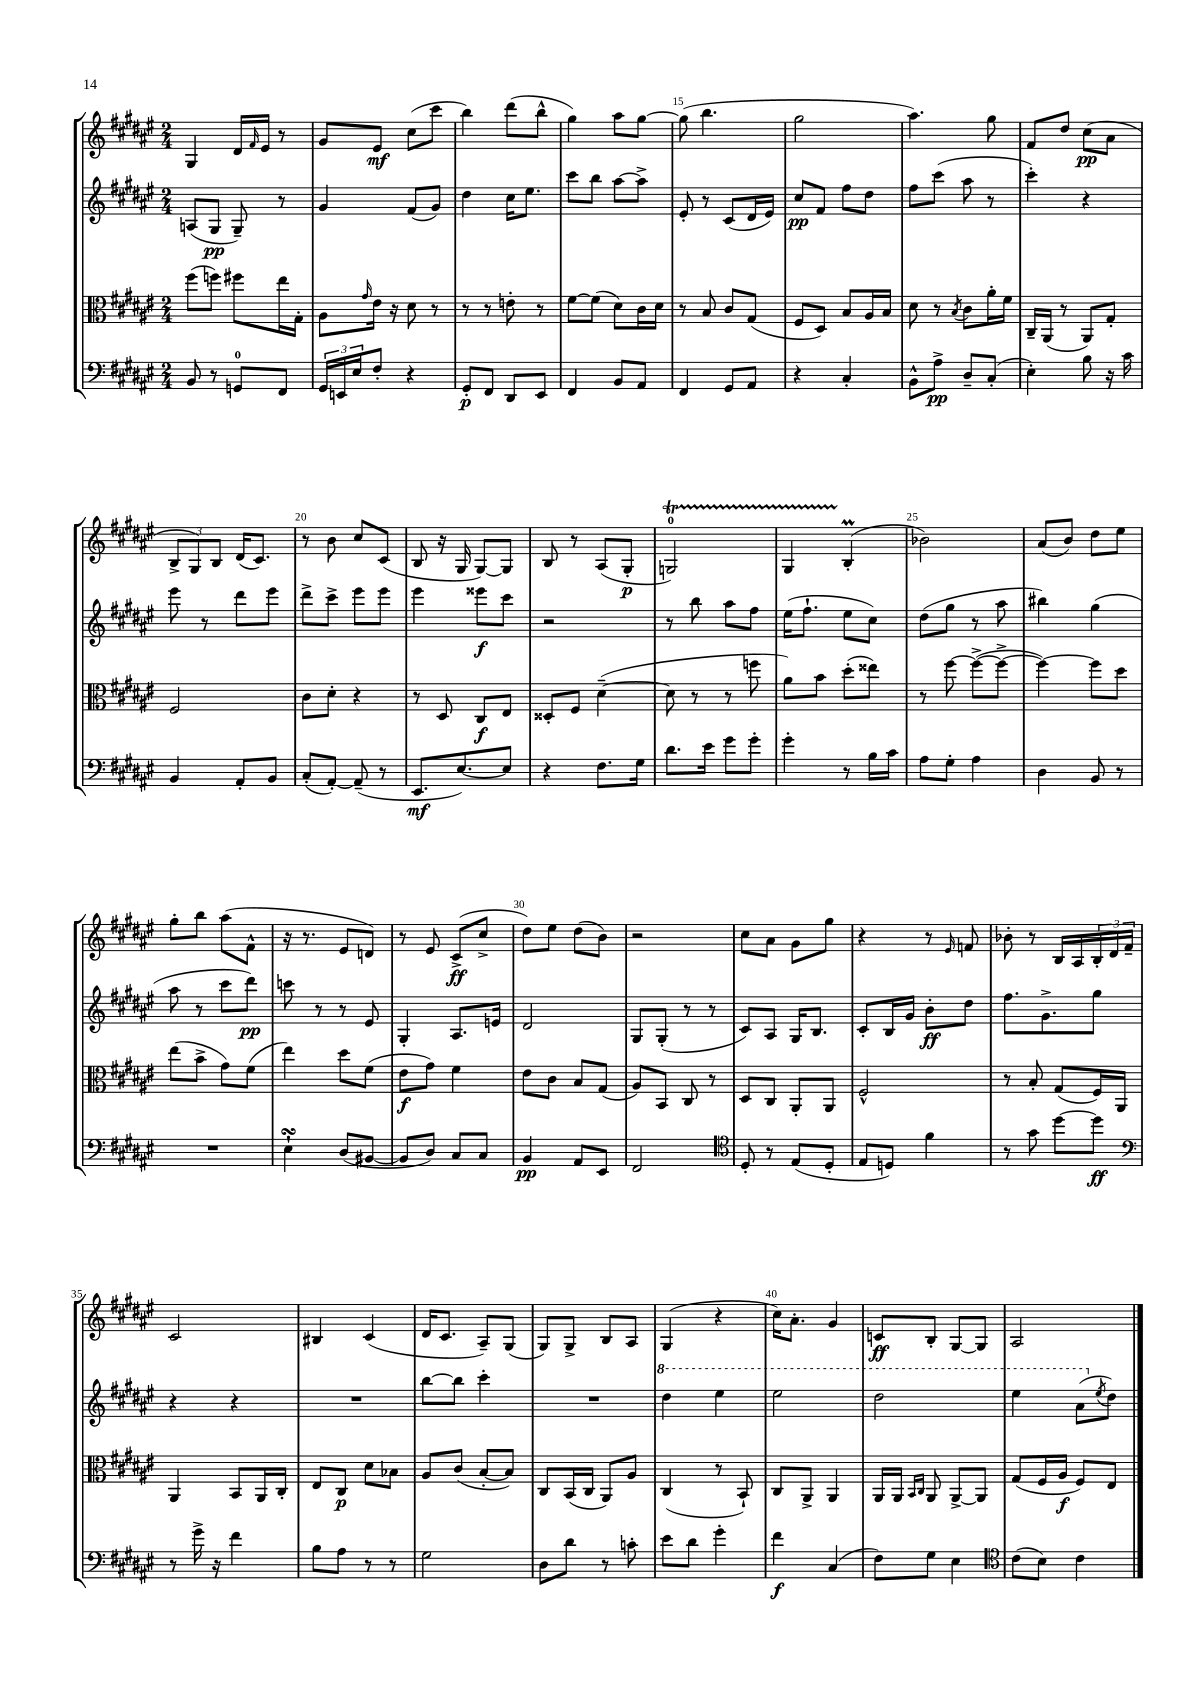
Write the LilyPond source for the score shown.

<<
\new StaffGroup <<
\new Staff = "s0" {
    \clef treble \key fis \major \numericTimeSignature \time 2/4
    gis4 dis'16 \grace { fis'16 } eis'16 r8 |
    gis'8 eis'8\mf cis''8( cis'''8 |
    b''4) dis'''8( b''8-^ |
    gis''4) ais''8 gis''8~ |
    gis''8( b''4. |
    gis''2 |
    ais''4.) gis''8 |
    fis'8 dis''8 cis''8\pp( ais'8 |
    \tuplet 3/2 { b8-> gis8) b8 } dis'16( cis'8.) |
    r8 b'8 cis''8 cis'8( |
    b8 r16 gis16 gis8~) gis8 |
    b8 r8 ais8( gis8-.\p |
    g2-0\startTrillSpan) |
    gis4 b4-.\prall\stopTrillSpan( |
    bes'2) |
    ais'8( b'8) dis''8 eis''8 |
    gis''8-. b''8 ais''8( fis'8-^ |
    r16 r8. eis'8 d'8) |
    r8 eis'8 cis'8->\ff( cis''8-> |
    dis''8) eis''8 dis''8( b'8) |
    r2 |
    cis''8 ais'8 gis'8 gis''8 |
    r4 r8 \grace { eis'16 } f'8 |
    bes'8-. r8 b16 ais16 \tuplet 3/2 { b16-. dis'16 fis'16-- } |
    cis'2 |
    bis4 cis'4( |
    dis'16 cis'8. ais8--) gis8( |
    gis8) gis8-> b8 ais8 |
    gis4( r4 |
    cis''16) ais'8.-. gis'4 |
    c'8\ff b8-. gis8~ gis8 |
    ais2 \bar "|." |
}
\new Staff = "s1" {
    \clef treble \key fis \major \numericTimeSignature \time 2/4
    a8( gis8\pp gis8--) r8 |
    gis'4 fis'8( gis'8) |
    dis''4 cis''16 eis''8. |
    cis'''8 b''8 ais''8~ ais''8-> |
    eis'8-. r8 cis'8( dis'16 eis'16) |
    cis''8\pp fis'8 fis''8 dis''8 |
    fis''8 cis'''8( ais''8 r8 |
    cis'''4-.) r4 |
    eis'''8 r8 dis'''8 eis'''8 |
    dis'''8-> cis'''8-> eis'''8 eis'''8 |
    eis'''4 eisis'''8\f cis'''8 |
    r2 |
    r8 b''8 ais''8 fis''8 |
    eis''16( fis''8.-! eis''8 cis''8) |
    dis''8( gis''8 r8 ais''8 |
    bis''4) gis''4( |
    ais''8 r8 cis'''8 dis'''8\pp) |
    c'''8 r8 r8 eis'8 |
    gis4-. ais8. e'16 |
    dis'2 |
    gis8 gis8-.( r8 r8 |
    cis'8) ais8 gis16 b8. |
    cis'8-. b16 gis'16 b'8-.\ff dis''8 |
    fis''8. gis'8.-> gis''8 |
    r4 r4 |
    R2 |
    b''8~ b''8 cis'''4-. |
    R2 |
    \ottava #1 dis'''4 eis'''4 |
    eis'''2 |
    dis'''2 |
    eis'''4 ais''8( \ottava #0 \acciaccatura { eis''8 } dis''8) \bar "|." |
}
\new Staff = "s2" {
    \clef alto \key fis \major \numericTimeSignature \time 2/4
    fis''8( f''8) fis''8 eis''16 gis16-. |
    ais8 \grace { gis'16 } eis'16 r16 dis'8 r8 |
    r8 r8 e'8-. r8 |
    fis'8~ fis'8( dis'8) cis'16 dis'16 |
    r8 b8 cis'8 gis8( |
    fis8 dis8) b8 ais16 b16 |
    dis'8 r8 \acciaccatura { b8 } cis'8 ais'16-. fis'16 |
    cis16-- ais,16( r8 ais,8) gis8-. |
    fis2 |
    cis'8 dis'8-. r4 |
    r8 dis8 cis8\f eis8 |
    disis8-. fis8 dis'4~--( |
    dis'8 r8 r8 f''8 |
    ais'8) b'8 dis''8-.( eisis''8) |
    r8 fis''8~ fis''8~->( fis''8~-> |
    fis''4~) fis''8 dis''8 |
    eis''8( b'8-> gis'8) fis'8( |
    eis''4) dis''8 fis'8( |
    eis'8\f gis'8) fis'4 |
    eis'8 cis'8 b8 gis8( |
    ais8) b,8 cis8 r8 |
    dis8 cis8 ais,8-. ais,8 |
    fis2-^ |
    r8 b8-. gis8( fis16) ais,16 |
    ais,4 b,8 ais,16 cis16-. |
    eis8 cis8\p dis'8 bes8 |
    ais8 cis'8( b8~-. b8) |
    cis8 b,16( cis16 ais,8) ais8 |
    cis4( r8 b,8-!) |
    cis8 ais,8-> ais,4 |
    ais,16 ais,16 \grace { b,16 cis16 } ais,8 ais,8~-> ais,8 |
    gis8( fis16 ais16\f fis8) eis8 \bar "|." |
}
\new Staff = "s3" {
    \clef bass \key fis \major \numericTimeSignature \time 2/4
    b,8 r8 g,8-0 fis,8 |
    \tuplet 3/2 { gis,16 e,16 eis16 } fis8-. r4 |
    gis,8-.\p fis,8 dis,8 eis,8 |
    fis,4 b,8 ais,8 |
    fis,4 gis,8 ais,8 |
    r4 cis4-. |
    b,8-^ ais8->\pp dis8-- cis8-.( |
    eis4-.) b8 r16 cis'16 |
    b,4 ais,8-. b,8 |
    cis8-.( ais,8~-.) ais,8--( r8 |
    eis,8.\mf eis8.~) eis8 |
    r4 fis8. gis16 |
    dis'8. eis'16 gis'8 gis'8-. |
    gis'4-. r8 b16 cis'16 |
    ais8 gis8-. ais4 |
    dis4 b,8 r8 |
    R2 |
    eis4-!\turn dis8( bis,8~ |
    bis,8 dis8) cis8 cis8 |
    b,4\pp ais,8 eis,8 |
    fis,2 |
    \clef tenor dis8-. r8 eis8( dis8-. |
    eis8 d8) fis'4 |
    r8 gis'8 dis''8~ dis''8\ff |
    \clef bass r8 gis'16-> r16 fis'4 |
    b8 ais8 r8 r8 |
    gis2 |
    dis8 dis'8 r8 c'8-. |
    eis'8 dis'8 gis'4-. |
    fis'4\f cis4( |
    fis8) gis8 eis4 |
    \clef tenor cis'8( b8) cis'4 \bar "|." |
}
>>
>>
\layout { \context { \Score currentBarNumber = #11 \override BarNumber.break-visibility = ##(#f #t #t) barNumberVisibility = #(every-nth-bar-number-visible 5) } }
